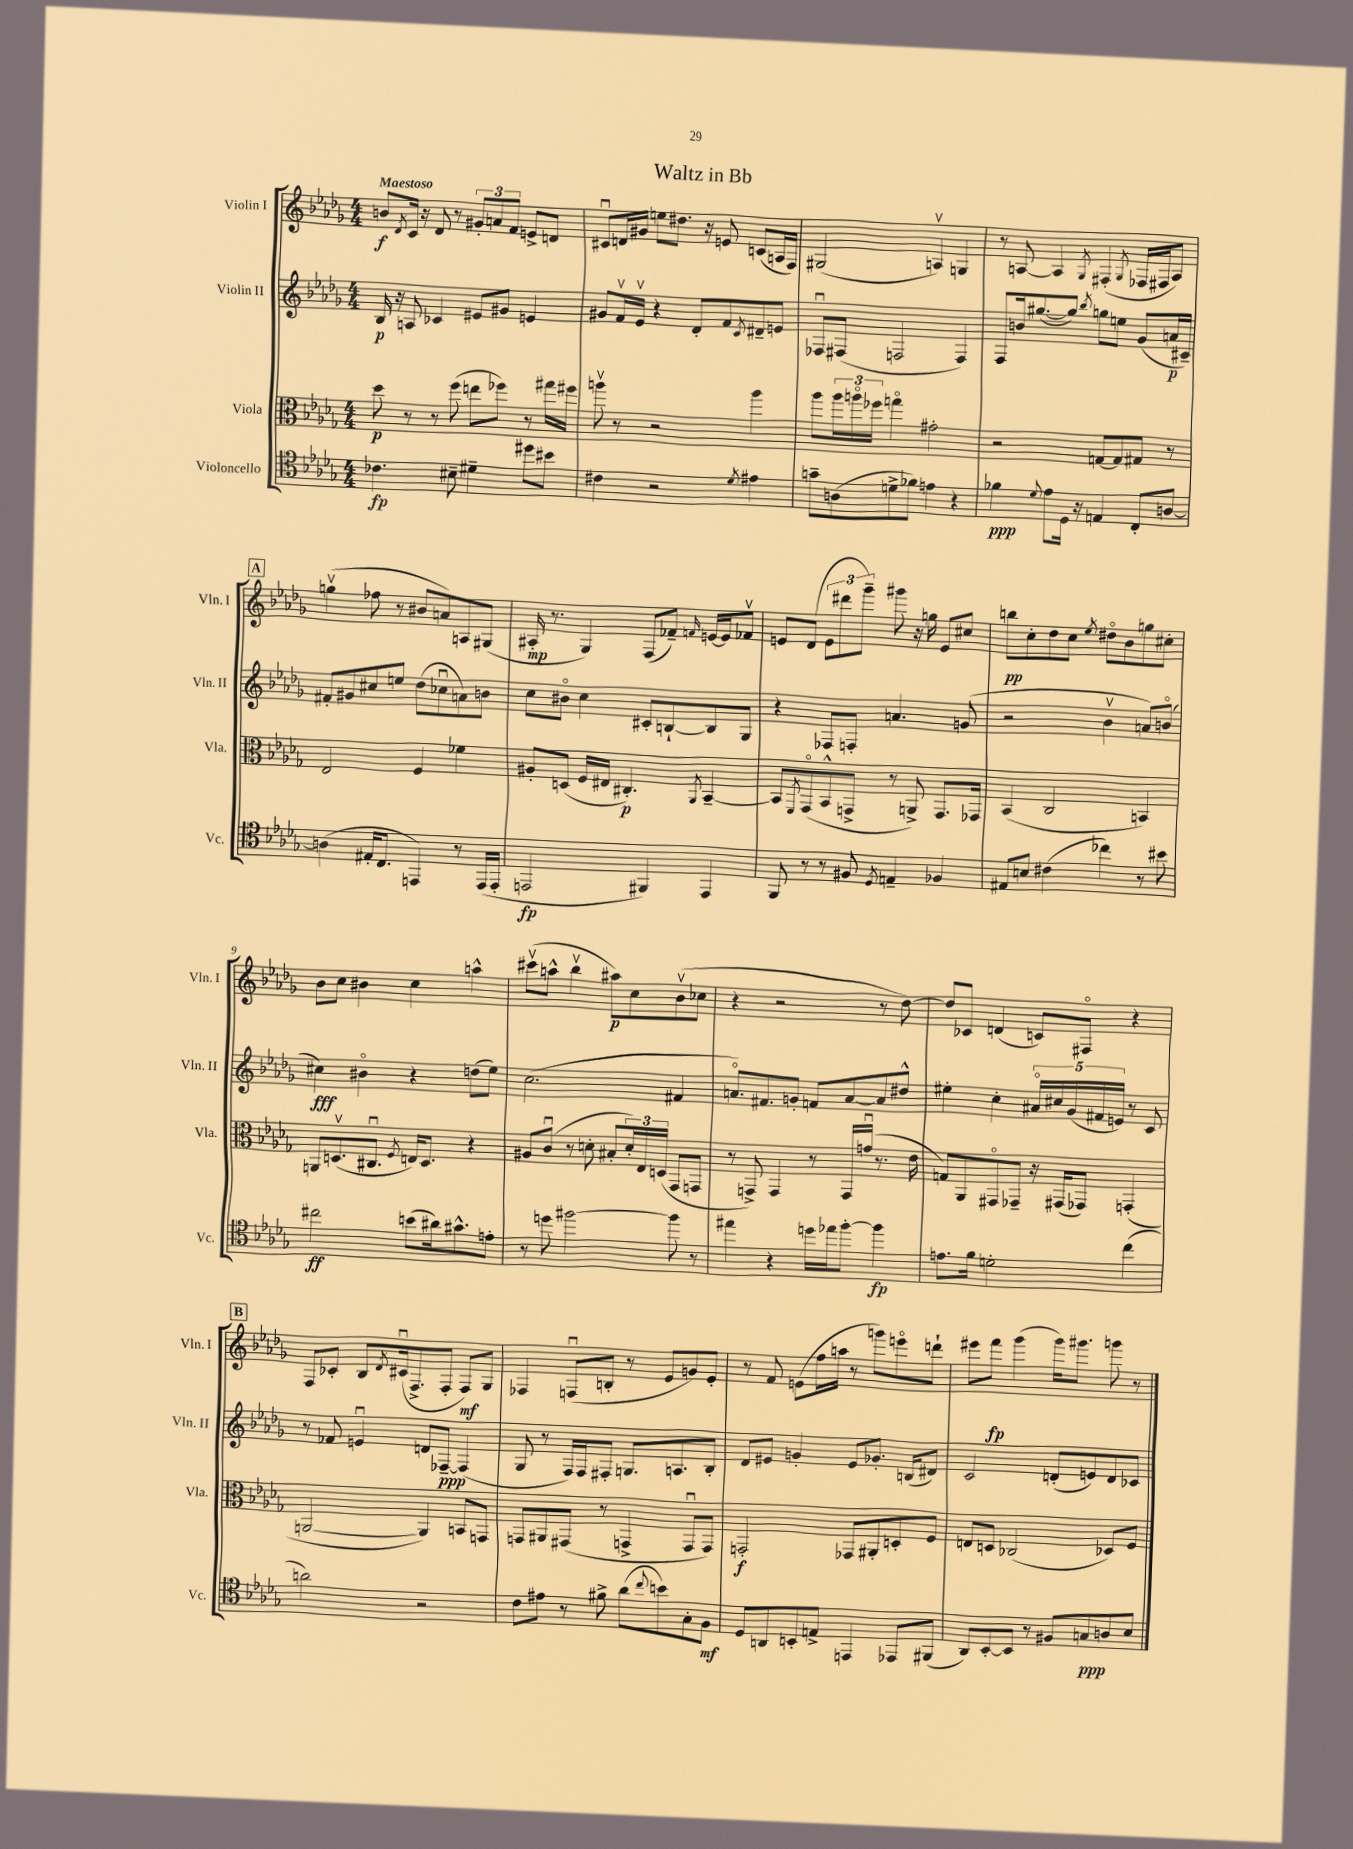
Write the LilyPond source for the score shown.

\header { title = "Waltz in Bb" }
<<
\new StaffGroup <<
\new Staff = "s0" \with { instrumentName = "Violin I" shortInstrumentName = "Vln. I" } {
    \clef treble \key des \major \numericTimeSignature \time 4/4 \tempo "Maestoso"
    b'8\f \acciaccatura { des'8 } c'16 r16 des'8 r8 \tuplet 3/2 { gis'8-. a'8 f'8 } e'8-> d'8 |
    cis'8\downbow d'16 gis'16 e''8 dis''8. r16 e'8 c'8( a16 f16) |
    gis2( a4\upbow) g4 |
    r8 a8~ a4 \acciaccatura { ges8 } fis4-.( \acciaccatura { ges8 } fes16 fis16 a8) |
    \mark \markup { \box "A" } g''4\upbow( fes''8 r8 bis'8 a'8) a8 gis8( |
    ais16-.\mp r8. ges4) f8( fes'8--) \grace { f'16 } e'16~ e'16 fes'8\upbow |
    e'8 des'8( \tuplet 3/2 { e'8 dis'''8 ges'''8--) } gis'''8 r16 g''16 e'8 cis''8 |
    b''8\pp c''8-. des''8 c''8 \acciaccatura { ees''8 } dis''8\flageolet bes'8 g''8 cis''8-. |
    bes'8 c''8 bis'4 c''4 a''4-^ |
    cis'''8\upbow( a''8-^ bes''4\upbow ais''8\p) c''8 bes'8\upbow( ces''8 |
    r4 r2 r8 des''8~) |
    des''8 ces'8 d'4( c'8) fis8\flageolet r4 |
    \mark \markup { \box "B" } f8 ces'8-. bes8 \acciaccatura { des'8 } cis'16\downbow( f8.-> f8-. f8\mf) ges8 |
    fes4 f8\downbow( b8-. r8 ees'8 g'8) ees'8-. |
    r8 f'8 e'8( f''16 a''16 r8 g'''8) e'''8\flageolet d'''8-! |
    eis'''8 f'''8\fp ges'''4( ges'''16) gis'''8. g'''8 r8 \bar "|." |
}
\new Staff = "s1" \with { instrumentName = "Violin II" shortInstrumentName = "Vln. II" } {
    \clef treble \key des \major \numericTimeSignature \time 4/4
    bes16\p r16 a8 ces'4 eis'8 gis'8 e'4 |
    gis'8 f'16\upbow ees'16\upbow r4 des'8-. f'8 \acciaccatura { c'8 } dis'8-- e'8 |
    fes8\downbow fis8( f2 f4) |
    f8 b'16 gis''8.~( gis''8) \acciaccatura { bes''8 } g''8 e''8 ges'8( a'16\p cis'16--) |
    \mark \markup { \box "A" } fis'8-. gis'8 cis''8 e''8 des''8( ces''8\downbow a'8) b'8 |
    c''8 bis'8\flageolet c''4 cis'8-. b8~-! b8 ges8 |
    r4 fes8 f8-. a'4. g'8( |
    r2 bes'4\upbow a'8) b'8\flageolet( |
    cis''4\fff) bis'4\flageolet r4 d''8( ees''8) |
    c''2.( fis'4 |
    a'8.\flageolet) fis'8. g'8-. f'8 a'8~ a'8 dis''8-^ |
    eis''4-. c''4-. \tuplet 5/4 { ais'16\flageolet cis''16 ges'16( fis'16 e'16) } r8 c'8 |
    \mark \markup { \box "B" } r8 fes'8 e'4\downbow d'8 fes8~--\ppp fes4( |
    ges8 r8 f16) f16 fis8-. g8. a8. bes8-. |
    des'8 eis'8 g'4-. eis'8 ges'8.-. b16( dis'8) |
    c'2 d'8-.( e'8) d'8 ces'8 \bar "|." |
}
\new Staff = "s2" \with { instrumentName = "Viola" shortInstrumentName = "Vla." } {
    \clef alto \key des \major \numericTimeSignature \time 4/4
    des''8\p r8 r8 f''8( e''8 fes''8) r8 gis''16 fis''16 |
    a''8\upbow r8 r2 a''4 |
    aes''8 \tuplet 3/2 { aes''16 a''16\flageolet fes''16 } g''4\flageolet gis'2-. |
    r2 g8~ g8 gis8 r8 |
    \mark \markup { \box "A" } ees2 f4 fes'4 |
    ais8-. d8( f16 eis16 cis4.-.\p) \acciaccatura { aes,8 } bes,4~-- |
    bes,8 \acciaccatura { f,8 } ges,8\flageolet( bes,8-^ g,8-> r8 a,8->) g,8. ges,16 |
    bes,4( c2 b,4) |
    a,8 d8.\upbow( cis8.\downbow \acciaccatura { f8 } e16) d8. r4 |
    ais8 c'8\downbow( r8 d'8-. bis8-. \tuplet 3/2 { d'16-.) ees16 d16( } ges,8 g,8 |
    r8 g,8->) g,4 r8 g,16 g'16\downbow( r8. ees'16 |
    g8) aes,8 gis,8\flageolet ges,8-- r16 gis,16( ges,8) g,4-.( |
    \mark \markup { \box "B" } a,2~ a,4) b,8 g,8 |
    g,8 ais,8 gis,8( r8 g,4-> g,8\downbow g,8) |
    g,2-.\f ges,8 ais,8-. d8-. f8 |
    e8 d8 ces2( des8) f8 \bar "|." |
}
\new Staff = "s3" \with { instrumentName = "Violoncello" shortInstrumentName = "Vc." } {
    \clef tenor \key des \major \numericTimeSignature \time 4/4
    ces'4.\fp bis8-- dis'4-- dis''8 bis'8 |
    cis'4 r2 \acciaccatura { des'8 } eis'4 |
    g'8-- a8( d'8-> fes'8) e'4 r4 |
    fes'4\ppp \appoggiatura { des'8 } ees'8 des16 r16 e4 c8-. a8~ |
    \mark \markup { \box "A" } a4( eis16-. c8. e,4) r8 e,16( e,16-. |
    e,2\fp fis,4) e,4 |
    f,8 r8 r8 fis8 \acciaccatura { des8 } e4-- fes4 |
    eis8 b8 cis'4( ces''4) r8 bis'8 |
    cis''2\ff b'8( ais'16) gis'8.-^ e'8-. |
    r8 d''8 fis''2~ fis''8 r8 |
    eis''4 r4 d''16 ees''16 f''8~-. f''4\fp |
    e'8. f'16 d'2-. c''4( |
    \mark \markup { \box "B" } a'2) r2 |
    c'8 eis'8 r8 fis'8-> aes'8( \appoggiatura { c''8 } b'8) ges8-. f8\mf |
    des8 a,8 b,8-. e8-> e,4 ees,8 fis,8( |
    aes,8) bes,8~-. bes,8 r8 fis8 g8\ppp a8 bes8 \bar "|." |
}
>>
>>
